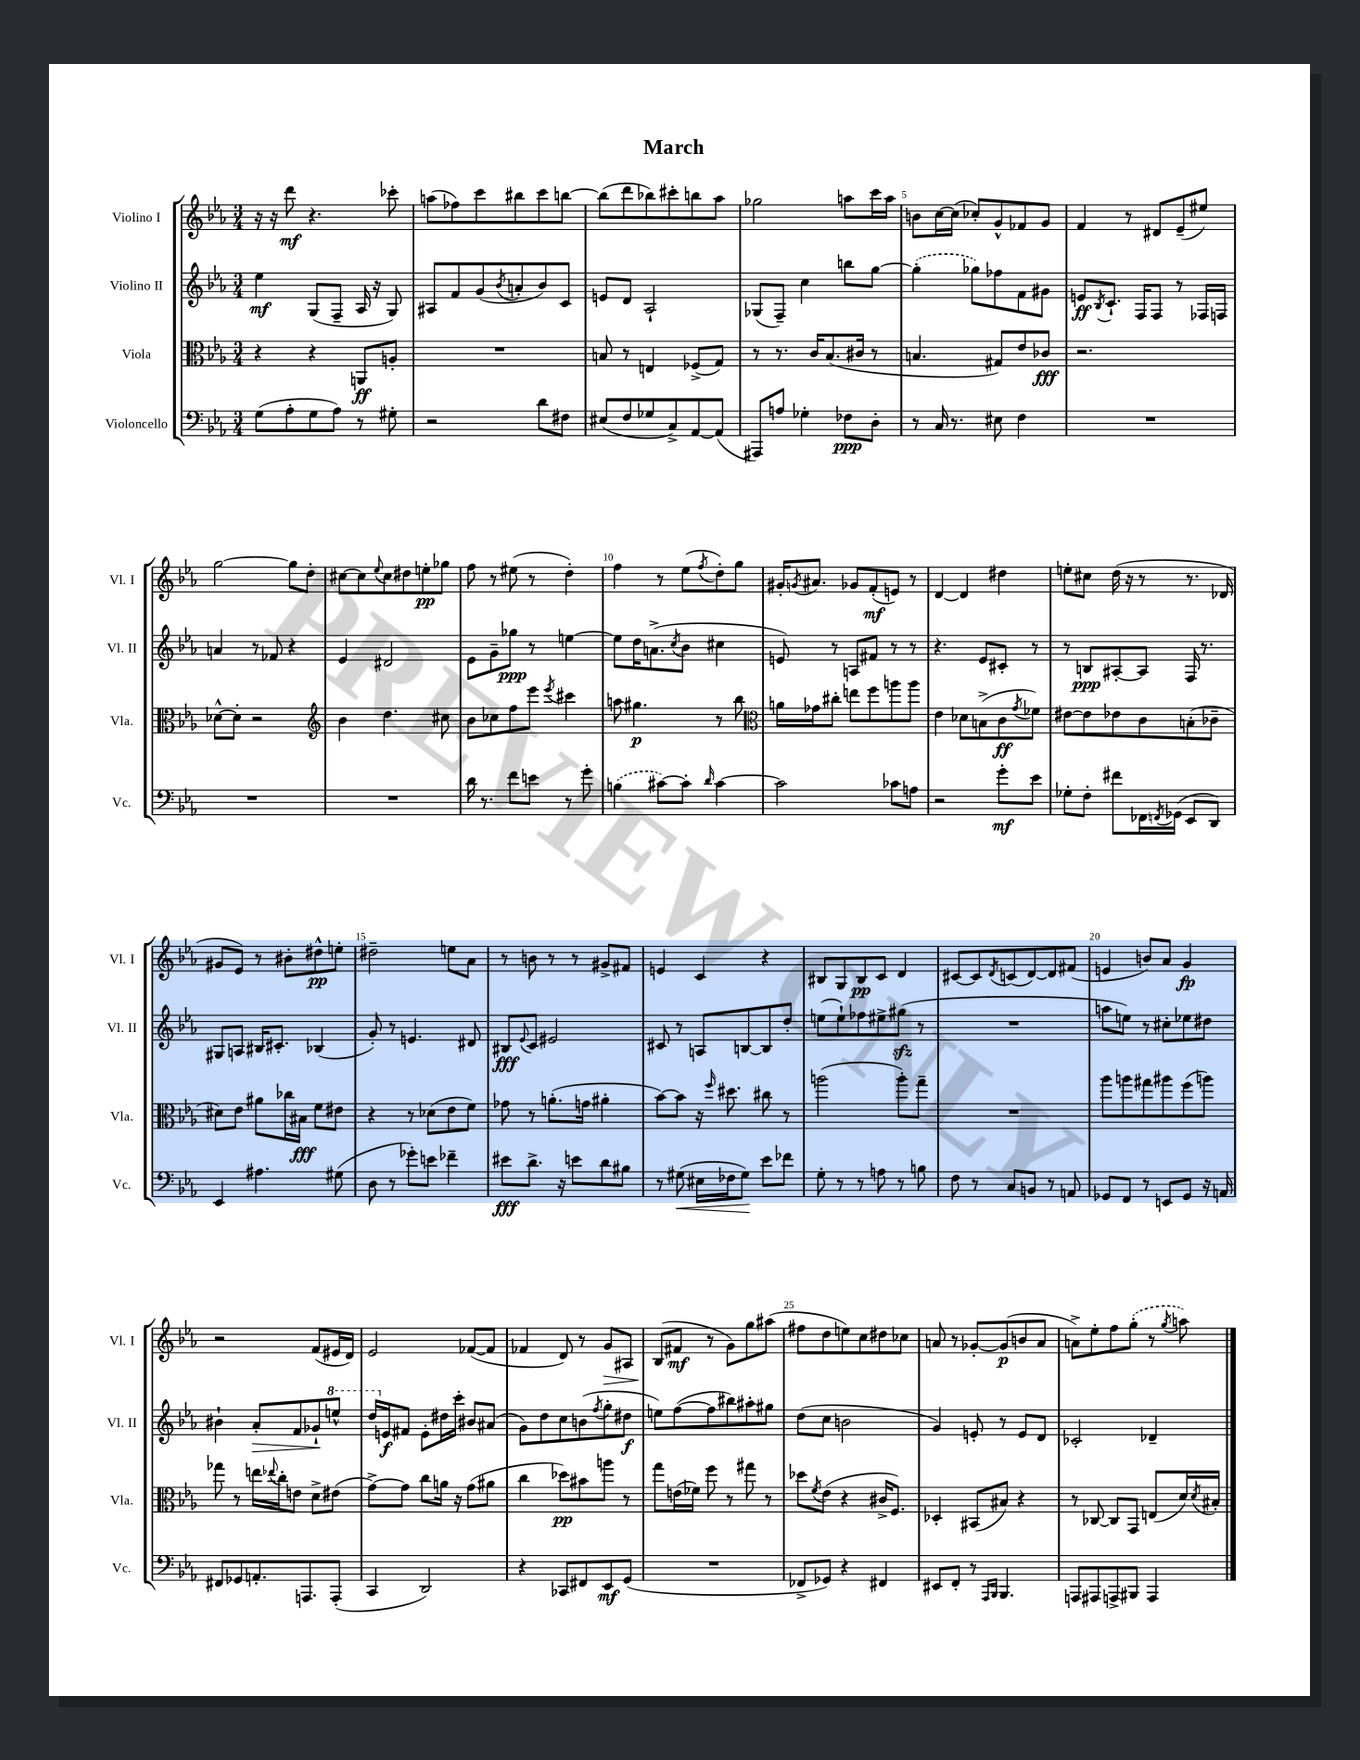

**kern	**kern	**kern	**kern
*staff4	*staff3	*staff2	*staff1
*clefF4	*clefC3	*clefG2	*clefG2
*k[b-e-a-]	*k[b-e-a-]	*k[b-e-a-]	*k[b-e-a-]
*M3/4	*M3/4	*M3/4	*M3/4
(8G	4r	4ee-	16r
.	.	.	16r
8A-'	.	.	8ddd
8G	4r	(8G	4.r
8A-)	.	8F~	.
8r	8AA	16A-	.
.	.	16r	.
8G#'	8A'	8G)	8ccc-'
=	=	=	=
2r	2.r	8A#	(8aa
.	.	8f	8ff-)
.	.	(8g	8ccc
.	.	8qb-	.
.	.	8a'	8bb#
8d	.	8b-)	8ccc
8F#	.	8c	[8bb
=	=	=	=
(8E#	8B	8e	(8bb]
8F	8r	8d	8ddd
8G-	4E	2A-`	8bb-)
8C^)	.	.	8ccc#'
[8AA-	(8F-^	.	8bb
(8AA-]	8G)	.	8aa-
=	=	=	=
8AAA#)	8r	(8G-	2gg-
8A	8.r	8F~)	.
4G-'	.	4cc	.
.	16c	.	.
.	(8.B-	.	.
8F-	.	8bb	8aa
.	16c#	.	.
8D'	8r	[8gg	16ccc
.	.	.	16aa
=	=	=	=
8r	4.B	(4gg']	8b
16C	.	.	[16cc
8.r	.	.	(16cc]
.	.	8gg-)	8cc-')
8E#	8G#)	8ff-	8g^^
4F	8e-	8f	8f-
.	8c-	8g#	8g
=	=	=	=
2.r	2.r	8e	4f
.	.	8qB-	.
.	.	8.c`	.
.	.	.	8r
.	.	16F	.
.	.	8F	8d#
.	.	8r	(8e-~
.	.	16F-	8ee#)
.	.	16F	.
=	=	=	=
2.r	[8d-^^	4a	[2gg
.	8d-']	.	.
.	2r	8r	.
.	.	8f-	.
.	.	4r	8gg]
.	.	.	8dd'
=	=	=	=
*	*clefG2	*	*
2.r	4b-	4e-	[8cc#
.	.	.	8cc#]
.	.	.	8qqee-
.	4.dd	2d#	8cc#
.	.	.	8dd#
.	.	.	8ee'
.	8cc#	.	8gg-
=	=	=	=
16d	8b-	8e-	8ff
8.r	.	.	.
.	8cc-	8g~	8r
8f	8ff	8gg-	(8ee#
8e	8eee-	8r	8r
.	8qeee-	.	.
8r	4ccc#	[4ee	4dd')
8g'	.	.	.
=	=	=	=
(4B	8aa	8ee]	4ff
.	4.gg#	16dd	.
.	.	(8.a^	.
[8c#)	.	.	8r
.	.	8qcc	.
8c#']	.	8b-	(8ee-
16qqd	.	.	8qff
[4c#	8r	4cc#	8dd')
.	8bb-	.	8gg
=	=	=	=
*	*clefC3	*	*
2c#]	16a	8e)	16g#'
.	.	.	8qg
.	16g-	.	8.a#
.	8cc#'	8r	.
.	8ee	8A	8g-
.	8ff	8f#	(8f'
8c-	8aa	8r	8e)
8A	8aa	8r	8r
=	=	=	=
2r	4e-	4.r	[4d
.	8d-	.	4d]
.	(8B^	8e-	.
8g'	8c	8c#'	4dd#
.	8qg	.	.
8e-	8f-)	8r	.
=	=	=	=
8G-'	[8e#	8r	8ee'
8F'	8e#]	8B	8cc#
8f#	8e-	[8A#'	(16dd
.	.	.	16r
16FF-	8c	8A#]	8r
8qFF	.	.	.
(16GG-	.	.	.
8EE-	(8B'	16F	8.r
.	.	8.r	.
8DD)	8c-~	.	.
.	.	.	16d-
=	=	=	=
4EE-	8d#)	8G#	8g#
.	8e-	8A	8e-)
4.A#	8a#	16B#	8r
.	.	8.c#'	.
.	16cc-	.	8b#'
.	16B#	.	.
.	8f	(4B-	8dd#^^
(8G#	8e#	.	8ee'
=	=	=	=
8D	4r	8g')	2dd#~
8r	.	8r	.
8g-')	8r	4.e	.
8e	(8d-	.	.
4f-~	8e-	.	8ee
.	8f)	8d#	8a-
=	=	=	=
8e#	8g-	8B#	8r
.	.	8qqe-	.
8.d^	8r	8c	8b
.	(8.a'	2e#	8r
16r	.	.	.
8e	.	.	8r
.	16g	.	.
8d	4a#'	.	8g#^
8B#	.	.	8f#
=	=	=	=
8r	[8b-)	8c#	4e
(8G#	8b-]	8r	.
16E#	16r	8A	4c
.	16qqff	.	.
16F-	8.dd#	.	.
8G#)	.	[8B	.
8e-	8cc#	8B]	4r
8f-	8r	8dd'	.
=	=	=	=
8G'	(2aa	(8ee	8B#
8r	.	8ee`)	8G
8r	.	8ff-	8B#
8A	.	8ee#^	8c
8r	8aa')	(8gg#	4d
8B	8gg~	8r	.
=	=	=	=
8F	2.r	2.r	[8c#
8r	.	.	8c#]
.	.	.	8qd
8C	.	.	(8c
8BB	.	.	[8d)
8r	.	.	8d]
8AA	.	.	(8f#
=	=	=	=
8GG-	8aa-	8aa	4e
8FF	8aa	8ee)	.
8r	8gg#	8r	8b)
8EE	8aa#	8cc#'	8a-
8GG-	(8ff	8ee-	4g
16r	8aa)	8dd#	.
16AA	.	.	.
=	=	=	=
8FF#	8gg-	4b#`	2r
8GG-	8r	.	.
8.AA'	16ee	8a-'	.
.	8qqee-	.	.
.	16cc'	.	.
.	8e	8f	.
8.AAA	.	.	.
.	8d^	8g-`	(8f
(8AAA'	(8e#	8eee^^	16e#
.	.	.	16d)
=	=	=	=
4CC	[8g^)	16ddd	2e-
.	.	16e	.
.	8g]	8f#	.
2DD)	8cc	8e'	.
.	16a	16dd#	.
.	16r	16ccc'	.
.	(8g	8b#	([8f-
.	8a#	(8a#	8f-]
=	=	=	=
4r	4cc	8g)	4f-
.	.	8dd	.
8CC-	8dd-)	8cc	8d)
8FF#	8b#	(8b	8r
.	.	8qff	.
8EE-	8aa	8gg'	8g
(8GG	8r	8dd#	8A#
=	=	=	=
2.r	8gg	8ee)	(8B-
.	(16e	([8ff	8f#
.	16f-)	.	.
.	8ff	8ff]	8r
.	8r	8bb#)	8g)
.	8gg#	8aa#'	8gg
.	8r	8gg#	(8aa#
=	=	=	=
8FF-^	8dd-	(8dd	8ff#
.	8qf	.	.
8GG-)	(8e-	8cc	8dd
4r	4r	2b	8ee)
.	.	.	8cc
4FF#	16c#^	.	8dd#
.	8.F)	.	.
.	.	.	8cc-
=	=	=	=
8EE#	4D-'	4g)	8a
8FF'	.	.	8r
8r	(8BB#	8e'	[8g-'
16qqAAA-	.	.	.
16qqBBB-	.	.	.
4.BBB-	8B#)	8r	(8g-]
.	4r	8e	8b
.	.	8d	8a
=	=	=	=
8AAA	8r	2c-'	8a^)
8AAA#	[8C-	.	8ee-'
8AAA^	8C-]	.	8ff
8BBB#	8GG	.	(8gg'
4AAA	(8E	4d-~	8r
.	.	.	8qgg
.	16d)	.	8aa)
.	8qd	.	.
.	16B#'	.	.
==	==	==	==
*-	*-	*-	*-
